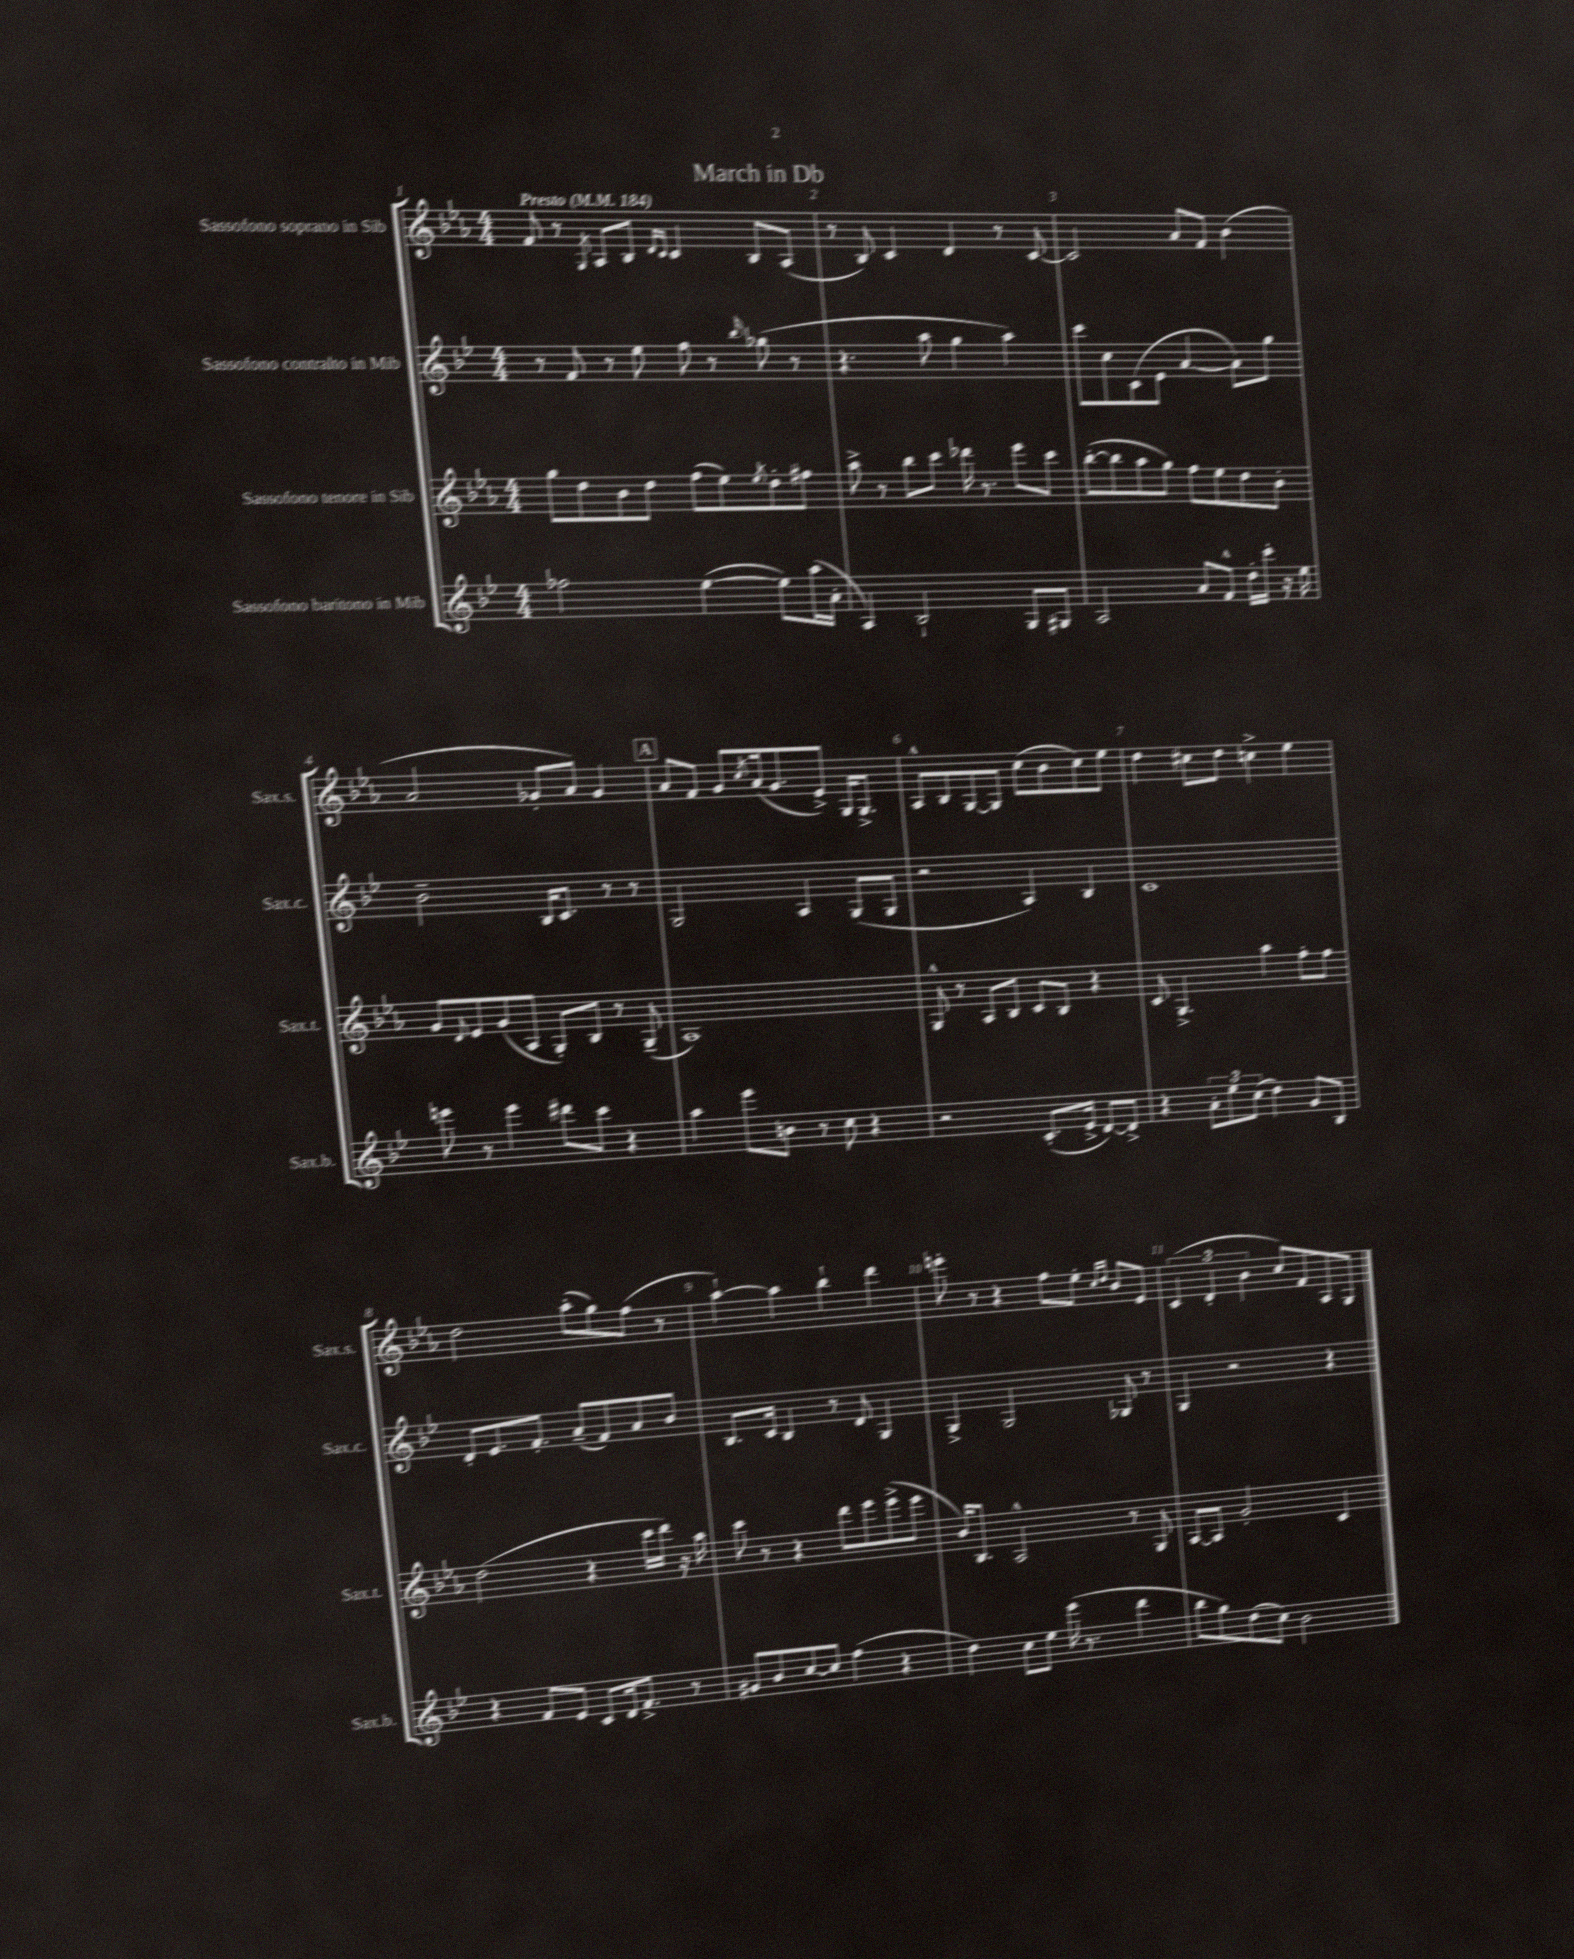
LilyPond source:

\header { title = "March in Db" }
<<
\new StaffGroup <<
\new Staff = "s0" \with { instrumentName = "Sassofono soprano in Sib" shortInstrumentName = "Sax.s." } {
    \clef treble \key ees \major \numericTimeSignature \time 4/4 \tempo "Presto" 4 = 184
    f'8 r8 \acciaccatura { g8 } aes8 bes8 \grace { d'16 c'16 } c'4 bes8 aes8( |
    r8 bes8) c'4 d'4 r8 c'8~ |
    c'2 aes'8 f'8 bes'4( |
    aes'2 ges'8-. aes'8) ges'4 |
    \mark \markup { \box "A" } aes'8 f'8 g'8 \acciaccatura { c''8 } aes'16( g'8. ees'8->) g16 g8.-> |
    aes8-^ bes8 g8~ g8 c''8( bes'8 c''8) ees''8 |
    d''4 cis''8 d''8 c''4-> ees''4 |
    d''2 aes''8-.( g''8) f''8( r8 |
    aes''4~-!) aes''4 bes''4-! d'''4 |
    e'''8-. r8 r4 f''8 ees''8-. \grace { c''16 d''16 } bes'8 ees'8 |
    \tuplet 3/2 { c'4( d'4-. bes'4 } c''8) f'8 aes8 g8 \bar "|." |
}
\new Staff = "s1" \with { instrumentName = "Sassofono contralto in Mib" shortInstrumentName = "Sax.c." } {
    \clef treble \key bes \major \numericTimeSignature \time 4/4
    r8 f'8 r8 ees''8 f''8 r8 \grace { bes''16 } ges''8( r8 |
    r4. a''8 g''4 a''4) |
    c'''8 c''8 c'8( ees'8 a'4~ a'8) g''8 |
    bes'2-- bes16 c'8. r8 r8 |
    \mark \markup { \box "A" } g2 a4 g8( g8 |
    r2 a4) bes4 |
    c'1 |
    d'8-. ees'8. f'8.-. a'8--( f'8) a'8 bes'8 |
    bes8. c'16 bes4 r8 d'8 g4 |
    g4-> g2 ges8 r8 |
    g4 r2 r4 \bar "|." |
}
\new Staff = "s2" \with { instrumentName = "Sassofono tenore in Sib" shortInstrumentName = "Sax.t." } {
    \clef treble \key ees \major \numericTimeSignature \time 4/4
    g''8 d''8 bes'8 d''8 f''8( ees''8) \acciaccatura { ees''8 } d''8-. fis''8 |
    aes''8-> r8 bes''8 c'''8 des'''16 r8. ees'''8 c'''8 |
    bes''8~-.( bes''8 aes''8 g''8) f''8 ees''8 d''8 bes'8-. |
    g'8 \appoggiatura { d'8 } ees'8 g'8( aes8 g8-.) bes8 r8 g8--( |
    \mark \markup { \box "A" } aes1) |
    g8-^ r8 aes8 bes8 c'8 bes8 r4 |
    c'8 g4.-> aes''4 f''8-. f''8 |
    d''2( r4 c'''16 d'''16) r16 aes''16 |
    c'''8 r8 r4 d'''8 ees'''8 ees'''8->( ees'''8 |
    bes'16) bes8. aes2-^ r8 g8 |
    aes8~ aes8 g'2-. c'4 \bar "|." |
}
\new Staff = "s3" \with { instrumentName = "Sassofono baritono in Mib" shortInstrumentName = "Sax.b." } {
    \clef treble \key bes \major \numericTimeSignature \time 4/4
    fes''2 ees''4~( ees''8) a''16( a'16-. |
    a4) bes2-! g8 gis8 |
    a2 a'8 f'8-^ d''16-. c'''16-. r16 ees''16 |
    e'''8 r8 e'''4 dis'''8 c'''8 r4 |
    \mark \markup { \box "A" } a''4 ees'''8 b'8 r8 c''8 r4 |
    r2 c'8.-.( ees'16-> d'8~) d'8-> |
    r4 \tuplet 3/2 { a'8-. ees''8 c''8( } d''4) g'8 bes8 |
    r4 f'8 ees'8 c'8 d'16 f'8.-> r8 |
    gis'8 bes'8 c''8~ c''8 f''4( r4 |
    d''4) c''8 ees''8 ees'''16( r8. d'''4 |
    bes''8 g''8) d''8( c''8) bes'2 \bar "|." |
}
>>
>>
\layout { \context { \Score \override BarNumber.break-visibility = ##(#f #t #t) barNumberVisibility = #all-bar-numbers-visible } }
